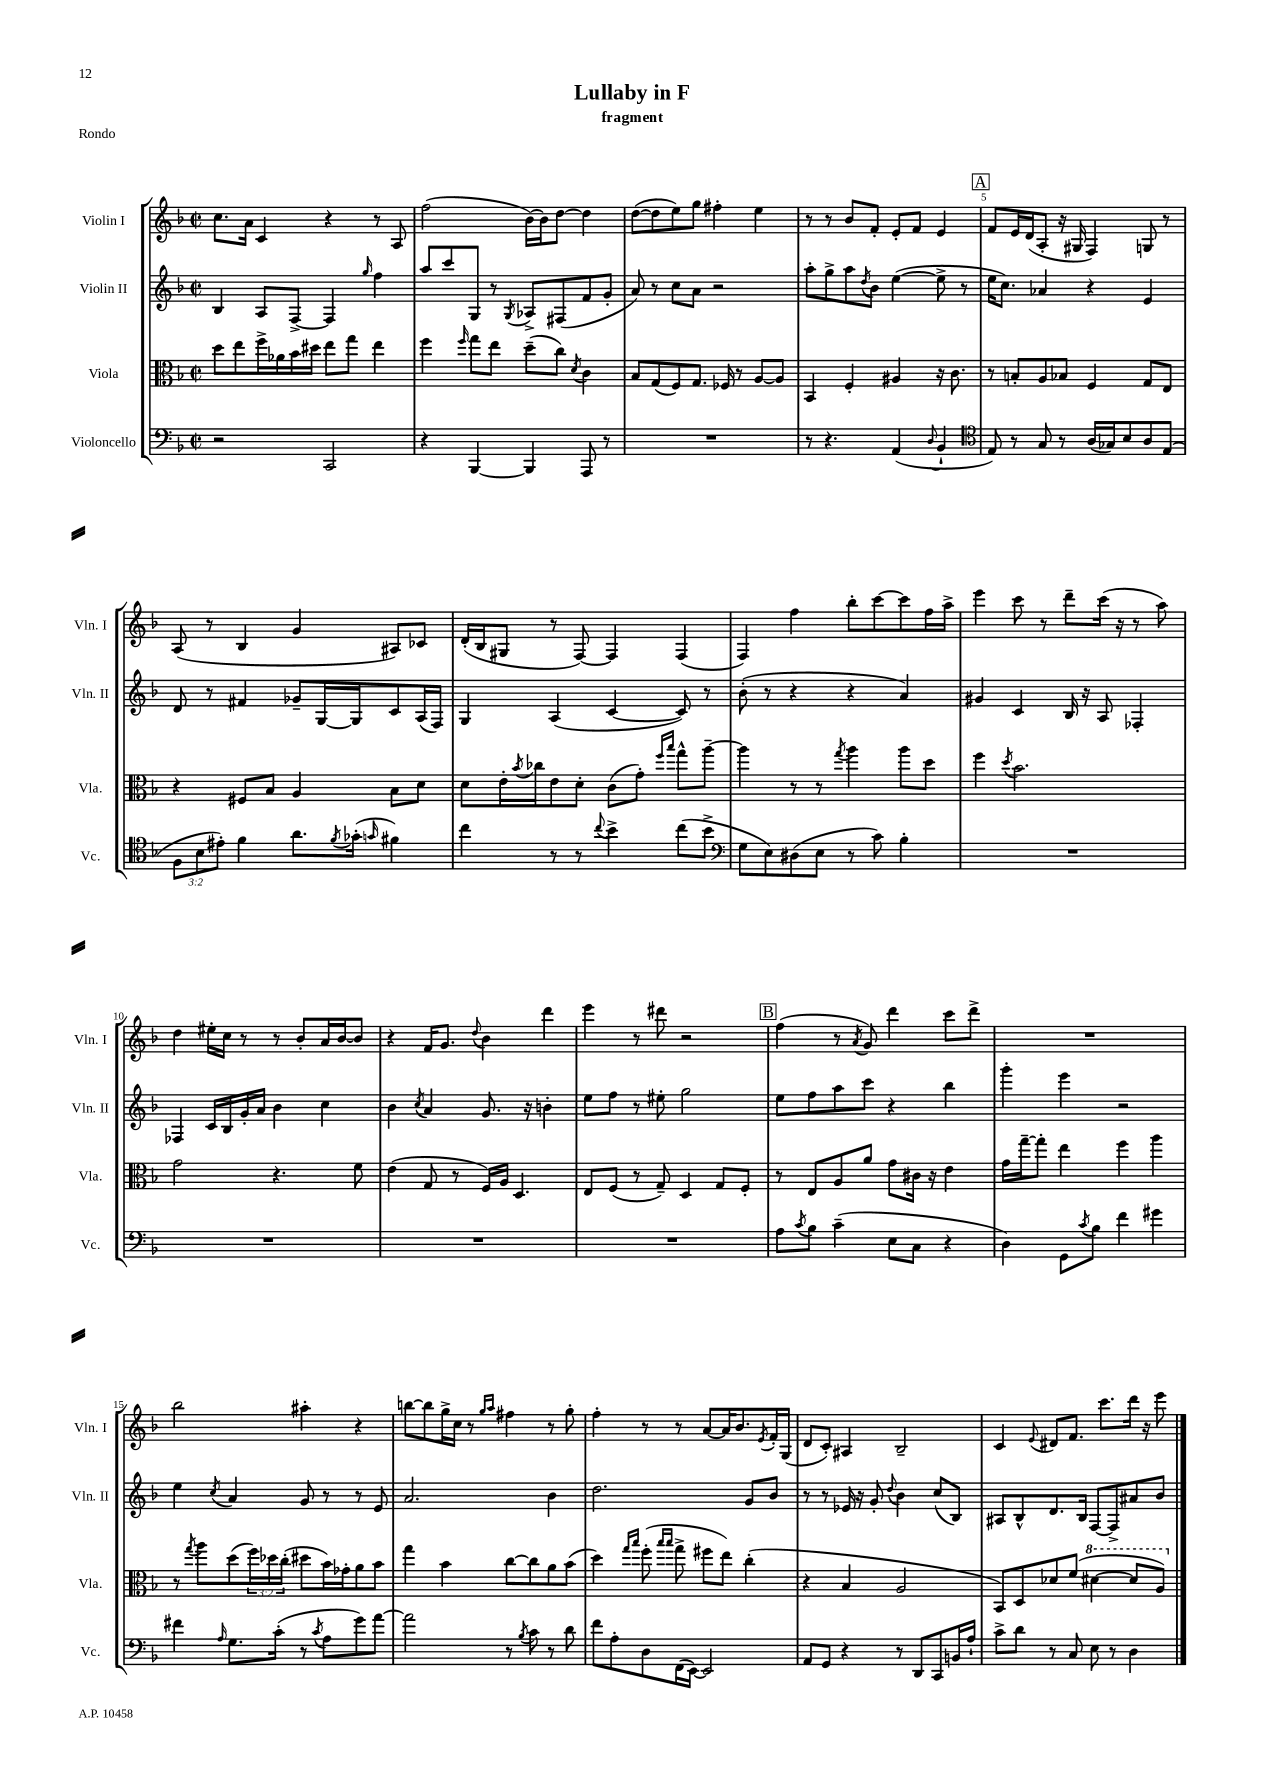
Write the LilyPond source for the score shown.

\header { title = "Lullaby in F" subtitle = "fragment" piece = "Rondo" }
<<
\new StaffGroup <<
\new Staff = "s0" \with { instrumentName = "Violin I" shortInstrumentName = "Vln. I" } {
    \clef treble \key f \major \defaultTimeSignature \time 2/2
    c''8. a'16 c'4 r4 r8 a8 |
    f''2( bes'16~) bes'16 d''8~ d''4 |
    d''8~( d''8 e''8) g''8 fis''4-. e''4 |
    r8 r8 bes'8 f'8-. e'8-. f'8 e'4 |
    \mark \markup { \box "A" } f'8 e'16 d'16( a8-. r16 gis16 f4) g8 r8 |
    a8( r8 bes4 g'4 ais8) ces'8 |
    d'16-.( bes16 gis8 r8 f8~) f4 f4( |
    f4) f''4 bes''8-. c'''8~ c'''8 f''16 a''16-> |
    e'''4 c'''8 r8 d'''8-- c'''16( r16 r8 a''8) |
    d''4 eis''16-. c''16 r8 r8 bes'8-. a'16 bes'16~ bes'8 |
    r4 f'16 g'8. \appoggiatura { d''8 } bes'4 d'''4 |
    e'''4 r8 dis'''8 r2 |
    \mark \markup { \box "B" } f''4( r8 \acciaccatura { a'8 } g'8) d'''4 c'''8 d'''8-> |
    R1 |
    bes''2 ais''4-. r4 |
    b''8~ b''8 g''16-> c''16 r8 \grace { g''16 a''16 } fis''4 r8 g''8-. |
    f''4-. r8 r8 a'8~ a'16 bes'8. \acciaccatura { e'8 } f'16-. g16( |
    d'8 c'8-.) ais4 bes2-- |
    c'4 \appoggiatura { e'8 } dis'8 f'8. c'''8. d'''16 r16 e'''8 \bar "|." |
}
\new Staff = "s1" \with { instrumentName = "Violin II" shortInstrumentName = "Vln. II" } {
    \clef treble \key f \major \defaultTimeSignature \time 2/2
    bes4 a8 f8~-> f4 \grace { g''16 } f''4 |
    a''8 c'''8 g8 r8 \acciaccatura { g8 } aes8-> fis8( f'8 g'8-. |
    a'8) r8 c''8 a'8 r2 |
    a''8-. g''8-> a''8 \acciaccatura { d''8 } bes'8 e''4~( e''8-> r8 |
    \mark \markup { \box "A" } e''16 c''8.) aes'4 r4 e'4 |
    d'8 r8 fis'4 ges'8-- g16~ g16 c'8 a16( f16) |
    g4 a4( c'4~ c'8) r8 |
    bes'8-.( r8 r4 r4 a'4) |
    gis'4 c'4 bes16 r16 a8 fes4-. |
    fes4 c'16 bes16 g'16-. a'16 bes'4 c''4 |
    bes'4 \acciaccatura { c''8 } a'4 g'8. r16 b'4-. |
    e''8 f''8 r8 eis''8-. g''2 |
    \mark \markup { \box "B" } e''8 f''8 a''8 c'''8 r4 bes''4 |
    g'''4-. e'''4 r2 |
    e''4 \acciaccatura { c''8 } a'4 g'8 r8 r8 e'8 |
    a'2. bes'4 |
    d''2. g'8 bes'8 |
    r8 r8 ees'16 r16 g'8-. \appoggiatura { d''8 } bes'4 c''8( bes8) |
    ais8 bes8-^ d'8. bes16 f8~ f8-> ais'8 bes'8 \bar "|." |
}
\new Staff = "s2" \with { instrumentName = "Viola" shortInstrumentName = "Vla." } {
    \clef alto \key f \major \defaultTimeSignature \time 2/2 \override Staff.TupletNumber.text = #tuplet-number::calc-fraction-text
    d''8 e''8 f''16-> aes'16 bes'16 dis''16 e''8 g''8 e''4 |
    f''4 \grace { f''16 } g''8 e''8 d''8--( c''8) \acciaccatura { d'8 } c'4 |
    bes8 g8( f8) g8. fes16 r8 a8~ a8 |
    bes,4 f4-. ais4 r16 c'8. |
    \mark \markup { \box "A" } r8 b8-. a8 bes8 f4 g8 e8 |
    r4 fis8 bes8 a4 bes8 d'8 |
    d'8 e'16-. \acciaccatura { bes'8 } ces''16 e'8 d'8-. c'8( g'8-.) \grace { f''16 bes''16 } g''8-^ a''8~-- |
    a''4 r8 r8 \acciaccatura { g''8 } a''4 a''8 d''8 |
    f''4 \acciaccatura { d''8 } bes'2. |
    g'2 r4. f'8 |
    e'4( g8 r8 f16) a16 d4. |
    e8 f8( r8 g8--) d4 g8 f8-. |
    \mark \markup { \box "B" } r8 e8 a8 a'8 g'8 cis'16 r16 e'4 |
    g'16 g''16~-- g''8-. e''4 f''4 a''4 |
    r8 \acciaccatura { g''8 } a''8 d''8( \tuplet 3/2 { f''16) des''16 c''16-.( } dis''8 bes'16) ges'16-. a'8 bes'8 |
    g''4 bes'4 c''8~ c''8 a'8 bes'8( |
    d''4) \grace { g''16 bes''16 } f''8-.( \grace { bes''16 bes''16 } g''8-> fis''8 e''8) c''4-.( |
    r4 bes4 a2 |
    bes,8) d8 des'8 f'8( \ottava #1 dis''4~ dis''8 a'8) \ottava #0 \bar "|." |
}
\new Staff = "s3" \with { instrumentName = "Violoncello" shortInstrumentName = "Vc." } {
    \clef bass \key f \major \defaultTimeSignature \time 2/2 \override Staff.TupletNumber.text = #tuplet-number::calc-fraction-text
    r2 c,2 |
    r4 bes,,4~ bes,,4 a,,8 r8 |
    R1 |
    r8 r4. a,4( \appoggiatura { d8 } bes,4-! |
    \mark \markup { \box "A" } \clef tenor e8) r8 g8 r8 a16( ges16) bes8 a8 e8( |
    \tuplet 3/2 { f8 bes8 eis'8-.) } f'4 a'8. \acciaccatura { f'8 } ges'16-.( \grace { g'16 } fis'4) |
    c''4 r8 r8 \appoggiatura { c''8 } bes'4-> c''8( bes'8-> |
    \clef bass g8 e8) dis8( e8 r8 c'8) bes4-. |
    R1 |
    R1 |
    R1 |
    R1 |
    \mark \markup { \box "B" } a8 \acciaccatura { c'8 } bes8 c'4--( e8 c8 r4 |
    d4) g,8 \acciaccatura { c'8 } bes8 f'4 gis'4 |
    fis'4 \grace { a16 } g8. c'16-.( r8 \acciaccatura { c'8 } a8 g'8) a'8~ |
    a'2 r8 \acciaccatura { bes8 } c'8 r8 d'8 |
    f'8 a8-. d8 f,16( e,16~) e,2 |
    a,8 g,8 r4 r8 d,8 c,8 b,16 a16-! |
    c'8-> d'8 r8 c8 e8 r8 d4 \bar "|." |
}
>>
>>
\layout { \context { \Score \override BarNumber.break-visibility = ##(#f #t #t) barNumberVisibility = #(every-nth-bar-number-visible 5) } }
